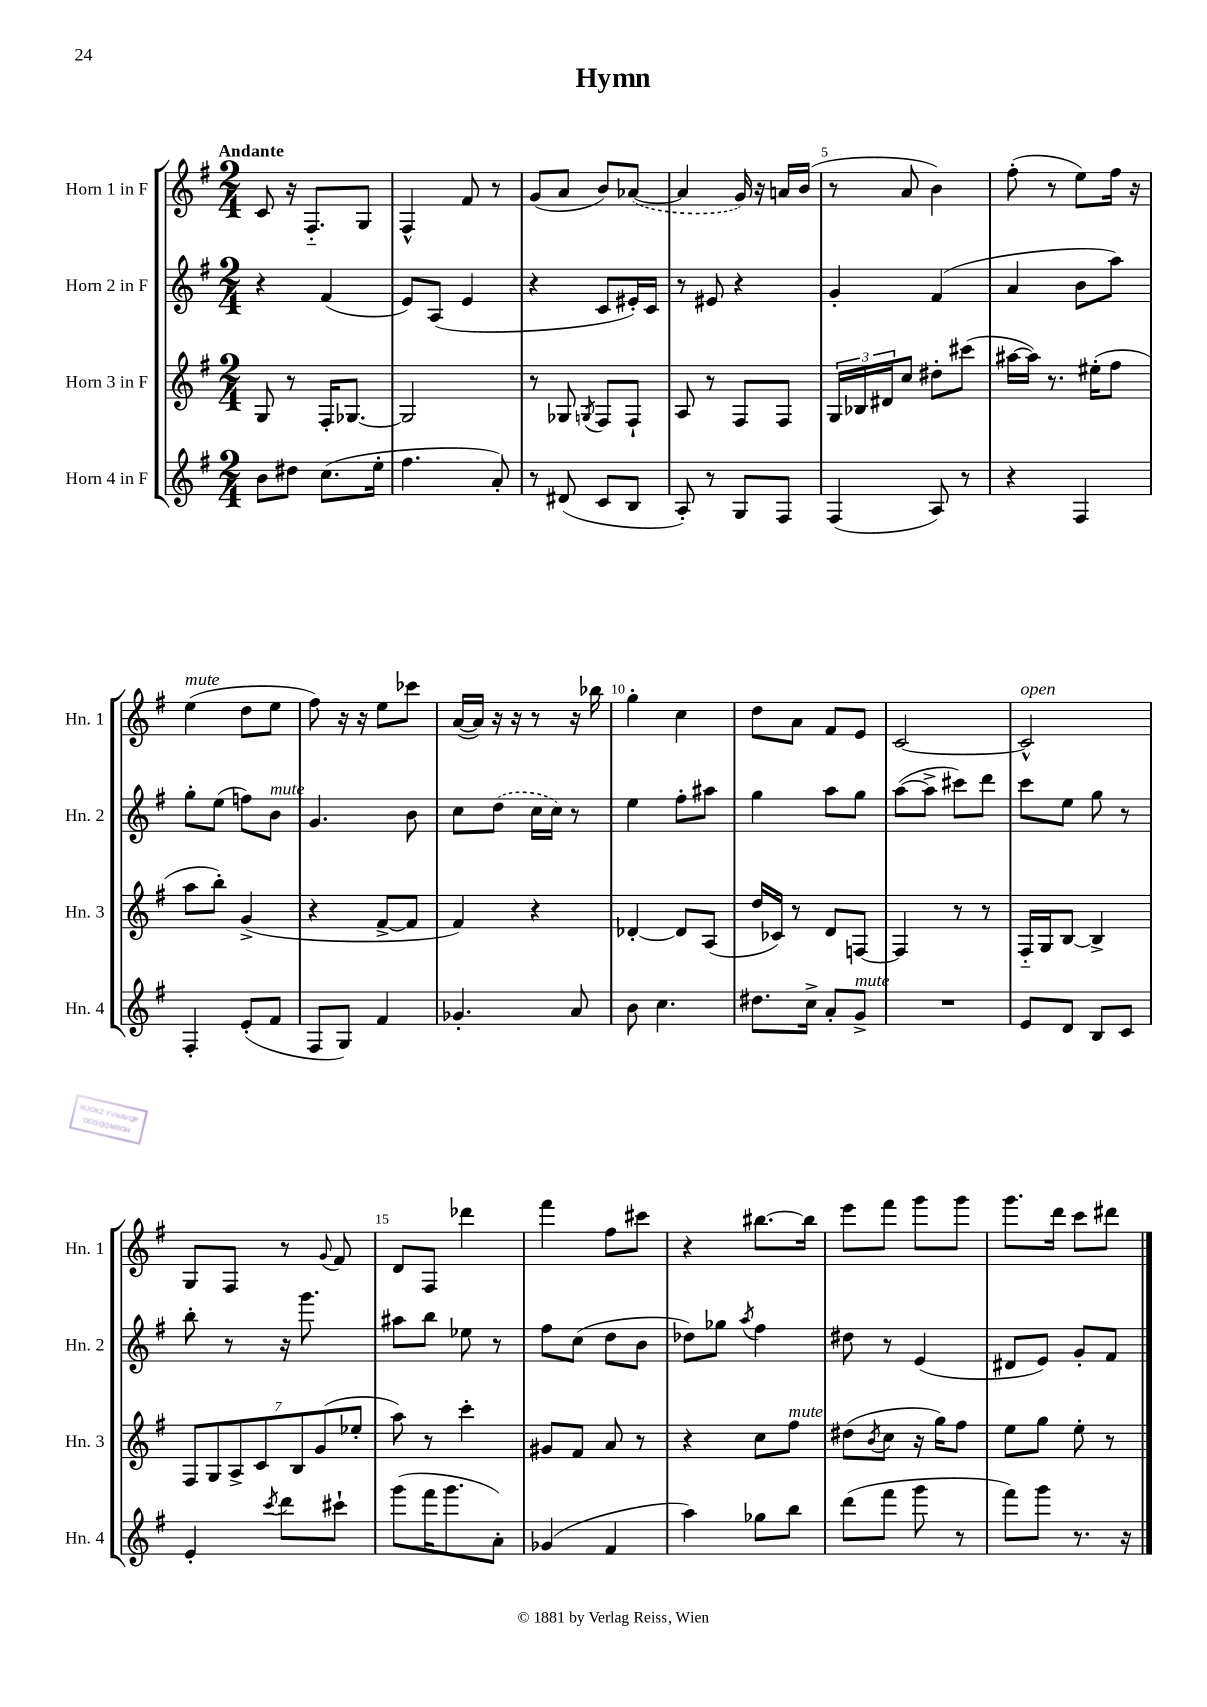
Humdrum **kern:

**kern	**kern	**kern	**kern
*part4	*part3	*part2	*part1
*staff4	*staff3	*staff2	*staff1
*I"Horn 4 in F	*I"Horn 3 in F	*I"Horn 2 in F	*I"Horn 1 in F
*I'Hn. 4	*I'Hn. 3	*I'Hn. 2	*I'Hn. 1
*clefG2	*clefG2	*clefG2	*clefG2
*k[f#]	*k[f#]	*k[f#]	*k[f#]
*M2/4	*M2/4	*M2/4	*M2/4
=1	=1	=1	=1
!	!	!	!LO:TX:a:B:t=Andante
8b\L	8G/	4r	8c/
8dd#X\J	8r	.	16r
.	.	.	8.F#/L
(8.cc\L	16F#'/KL	(4f#/	.
.	[8.G-X/J	.	.
.	.	.	8G/J
16ee'\Jk	.	.	.
=2	=2	=2	=2
4.ff#\	2G-/]	8e/L)	4F#^^/
.	.	(8A/J	.
.	.	4e/	8f#/
8a'/)	.	.	8r
=3	=3	=3	=3
8r	8r	4r	(8g/L
(8d#X/	8G-X/	.	8a/J
.	8qGn/	.	.
8c/L	8F#/L	8c/L	8b/L)
8B/J	8F#`/J	16e#X'/L)	([8a-X/J
.	.	16c/JJ	.
=4	=4	=4	=4
8A'/)	8A/	8r	4a-/]
8r	8r	8e#X/	.
8G/L	8F#/L	4r	16g/)
.	.	.	16r
8F#/J	8F#/J	.	16an/LL
.	.	.	(16b/JJ
=5	=5	=5	=5
(4F#/	24G/LL	4g'/	8r
.	24B-X/	.	.
.	24d#X/J	.	.
.	8cc/J	.	8a/
8A/)	8dd#X'\L	(4f#/	4b\)
8r	(8ccc#X\J	.	.
=6	=6	=6	=6
4r	[16aa#X\LL	4a/	(8ff#'\
.	16aa#\JJ])	.	.
.	8.r	.	8r
4F#/	.	8b\L	8ee\L)
.	(16ee#X'\KL	.	.
.	8ff#\J	8aa\J)	16ff#\Jk
.	.	.	16r
!!LO:LB:g=z
=7	=7	=7	=7
!	!	!	!LO:TX:a:i:t=mute
4F#'/	8aa\L	8gg'\L	(4ee\
.	8bb'\J)	(8ee\J	.
(8e'/L	(4g^/	8ffn\L)	8dd\L
!	!	!LO:TX:a:i:t=mute	!
8f#/J	.	8b\J	8ee\J
=8	=8	=8	=8
8F#/L	4r	4.g/	8ff#\)
8G/J)	.	.	16r
.	.	.	16r
4f#/	[8f#^/L	.	8ee\L
.	8f#/J]	8b\	8ccc-X\J
=9	=9	=9	=9
4.g-X'/	4f#/)	8cc\L	([16a/LL
.	.	.	16a/JJ])
.	.	(8dd\J	16r
.	.	.	16r
.	4r	16cc\LL	8r
.	.	16cc\JJ)	.
8a/	.	8r	16r
.	.	.	16bb-X\
=10	=10	=10	=10
8b\	[4d-X'/	4ee\	4gg'\
4.cc\	.	.	.
.	8d-/L]	8ff#'\L	4cc\
.	(8A/J	8aa#X\J	.
=11	=11	=11	=11
8.dd#X\L	16dd/LL	4gg\	8dd\L
.	16c-X/JJ)	.	.
.	8r	.	8a\J
16cc^\Jk	.	.	.
8a'/L	8d/L	8aa\L	8f#/L
!LO:TX:a:i:t=mute	!	!	!
8g^/J	[8Fn/J	8gg\J	8e/J
=12	=12	=12	=12
2r	4F/]	([8aa\L	[2c/
.	.	8aa^\J]	.
.	8r	8ccc#X\L)	.
.	8r	8ddd\J	.
=13	=13	=13	=13
!	!	!	!LO:TX:a:i:t=open
8e/L	16F#/LL	8ccc\L	2c^^/]
.	16G/J	.	.
8d/J	[8B/J	8ee\J	.
8B/L	4B^/]	8gg\	.
8c/J	.	8r	.
!!LO:LB:g=z
=14	=14	=14	=14
4e'/	14F#/L	8bb'\	8G/L
.	14G/	.	.
.	.	8r	8F#/J
.	14A^/	.	.
.	14c/	.	.
8qccc/	.	.	.
8ddd\L	.	16r	8r
.	14B/	.	.
.	.	8.ggg\	.
.	(14g/	.	.
.	.	.	8qqg/
8ccc#X`\J	.	.	8f#/
.	14ee-X'/J	.	.
=15	=15	=15	=15
(8ggg\L	8aa\)	8aa#X\L	8d/L
16fff#\K	8r	8bb\J	8F#/J
8.ggg\	.	.	.
.	4ccc'\	8ee-X\	4ddd-X\
8a'\J)	.	8r	.
=16	=16	=16	=16
(4g-X/	8g#X/L	8ff#\L	4fff#\
.	8f#/J	(8cc\J	.
4f#/	8a/	8dd\L	8ff#\L
.	8r	8b\J	8ccc#X\J
=17	=17	=17	=17
4aa\)	4r	8dd-X\L)	4r
.	.	8gg-X\J	.
.	.	8qaa/	.
8gg-X\L	8cc\L	4ff#\	[8.bb#X\L
!	!LO:TX:a:i:t=mute	!	!
8bb\J	8ff#\J	.	.
.	.	.	16bb#\Jk]
=18	=18	=18	=18
(8ddd\L	(8dd#X\L	8dd#X\	8eee\L
.	8qb/	.	.
8fff#\J	8cc\J	8r	8fff#\J
8ggg\	16r	(4e/	8ggg\L
.	16gg\KL)	.	.
8r	8ff#\J	.	8ggg\J
=19	=19	=19	=19
8fff#\L)	8ee\L	8d#X/L	8.ggg\L
8ggg\J	8gg\J	8e/J)	.
.	.	.	16ddd\Jk
8.r	8ee'\	8g'/L	8ccc\L
.	8r	8f#/J	8ddd#X\J
16r	.	.	.
==	==	==	==
*-	*-	*-	*-
